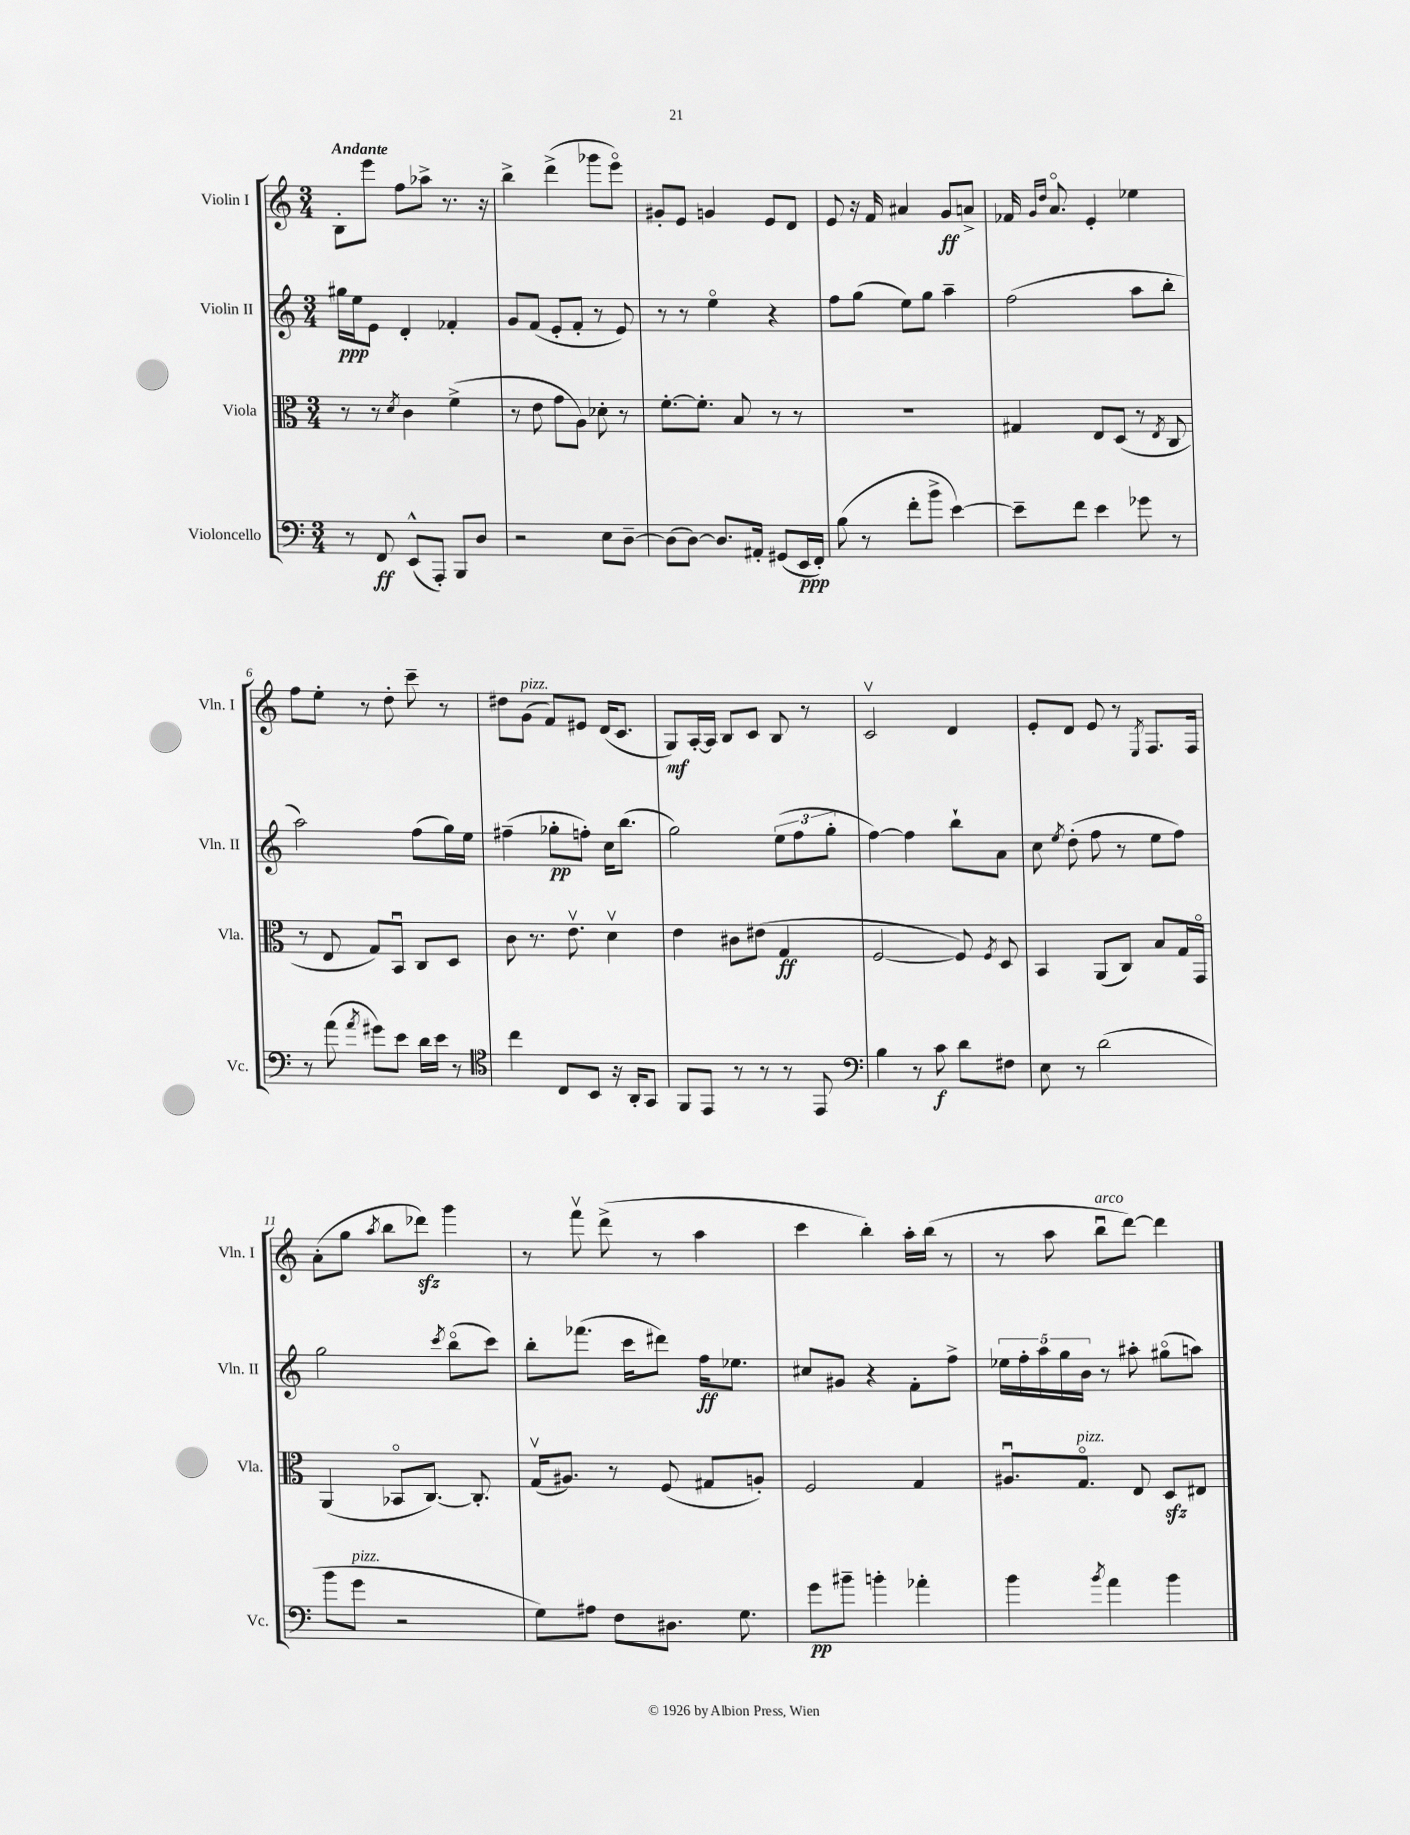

**kern	**dynam	**kern	**dynam	**kern	**dynam	**kern	**dynam
*part4	*part4	*part3	*part3	*part2	*part2	*part1	*part1
*staff4	*staff4	*staff3	*staff3	*staff2	*staff2	*staff1	*staff1
*I"Violoncello	*	*I"Viola	*	*I"Violin II	*	*I"Violin I	*
*I'Vc.	*	*I'Vla.	*	*I'Vln. II	*	*I'Vln. I	*
*clefF4	*	*clefC3	*	*clefG2	*	*clefG2	*
*k[]	*	*k[]	*	*k[]	*	*k[]	*
*M3/4	*	*M3/4	*	*M3/4	*	*M3/4	*
=1	=1	=1	=1	=1	=1	=1	=1
!	!	!	!	!	!	!LO:TX:a:B:t=Andante	!
8r	.	8r	.	16gg#X\LL	ppp	8B'\L	.
.	.	.	.	16ee\J	.	.	.
8FF/	ff	8r	.	8e\J	.	8eee\J	.
.	.	8qd/	.	.	.	.	.
(8EE^^/L	.	4c\	.	4d'/	.	8ff\L	.
8AAA'/J)	.	.	.	.	.	8aa-X^\J	.
8BBB/L	.	(4f^\	.	4f-X'/	.	8.r	.
8D/J	.	.	.	.	.	.	.
.	.	.	.	.	.	16r	.
=2	=2	=2	=2	=2	=2	=2	=2
2r	.	8r	.	8g/L	.	4bb^\	.
.	.	8e\	.	(8f/J	.	.	.
.	.	8g\L	.	8e'/L	.	(4ddd^\	.
.	.	8A\J)	.	8f'/J	.	.	.
8E\L	.	8d-X'\	.	8r	.	8ggg-X\L	.
[8D~\J	.	8r	.	8e/)	.	8eee\J)	.
=3	=3	=3	=3	=3	=3	=3	=3
(8D\L]	.	[8.f'\L	.	8r	.	8g#X'/L	.
[8D\J)	.	.	.	8r	.	8e/J	.
.	.	8.f'\J]	.	.	.	.	.
8.D/L]	.	.	.	4ee\	.	4gn/	.
.	.	8B/	.	.	.	.	.
16AA#X'/Jk	.	.	.	.	.	.	.
(8GG#X/L	.	8r	.	4r	.	8e/L	.
16EE/L	ppp	8r	.	.	.	8d/J	.
16FF'/JJ)	.	.	.	.	.	.	.
=4	=4	=4	=4	=4	=4	=4	=4
(8B\	.	2.r	.	8ff\L	.	8e/	.
8r	.	.	.	(8gg\J	.	16r	.
.	.	.	.	.	.	16f/	.
8f'\L	.	.	.	8ee\L)	.	4a#X/	.
8b^\J	.	.	.	8gg\J	.	.	.
[4e\)	.	.	.	4aa~\	.	8g/L	ff
.	.	.	.	.	.	8an^/J	.
=5	=5	=5	=5	=5	=5	=5	=5
8e~\L]	.	4G#X/	.	(2ff\	.	16f-X/	.
.	.	.	.	.	.	16qqg/LL	.
.	.	.	.	.	.	16qqdd/JJ	.
.	.	.	.	.	.	8.a/	.
8f\J	.	.	.	.	.	.	.
4e\	.	8E/L	.	.	.	4e'/	.
.	.	(8D/J	.	.	.	.	.
8g-X\	.	8r	.	8aa\L	.	4ee-X\	.
.	.	8qE/	.	.	.	.	.
8r	.	8C/	.	8bb'\J	.	.	.
!!LO:LB:g=z
=6	=6	=6	=6	=6	=6	=6	=6
8r	.	8r	.	2aa\)	.	8ff\L	.
(8a\	.	8E/	.	.	.	8ee'\J	.
8qa/	.	.	.	.	.	.	.
8g#X\L)	.	8G/L)	.	.	.	8r	.
8e\J	.	8BBu/J	.	.	.	8dd'\	.
16d\LL	.	8C/L	.	(8ff\L	.	8ccc~\	.
16e\JJ	.	.	.	.	.	.	.
8r	.	8D/J	.	16gg\L)	.	8r	.
.	.	.	.	16ee\JJ	.	.	.
=7	=7	=7	=7	=7	=7	=7	=7
*clefC4	*	*	*	*	*	*	*
4cc\	.	8c\	.	(4ff#X~\	.	8dd#X\L	.
!	!	!	!	!	!	!LO:TX:a:i:t=pizz.	!
.	.	8.r	.	.	.	(8g\J	.
8C/L	.	.	.	8gg-X'\L	pp	8f/L)	.
.	.	8.ev\	.	.	.	.	.
8BB/J	.	.	.	8ffn'\J)	.	8e#X/J	.
16r	.	4dv\	.	16cc\KL	.	(16d/KL	.
16AA'/KL	.	.	.	(8.bb\J	.	8.c/J	.
8GG/J	.	.	.	.	.	.	.
=8	=8	=8	=8	=8	=8	=8	=8
8FF/L	.	4e\	.	2gg\)	.	8G/L)	mf
8EE/J	.	.	.	.	.	[16A'/L	.
.	.	.	.	.	.	16A/JJ]	.
8r	.	8c#X\L	.	.	.	8B/L	.
8r	.	(8e#X\J	.	.	.	8c/J	.
8r	.	4G/	ff	(12ee\L	.	8B/	.
.	.	.	.	12ff\	.	.	.
8EE/	.	.	.	.	.	8r	.
.	.	.	.	12gg'\J	.	.	.
=9	=9	=9	=9	=9	=9	=9	=9
*clefF4	*	*	*	*	*	*	*
4B\	.	[2F/	.	[4ff\)	.	2cv/	.
8r	.	.	.	4ff\]	.	.	.
8c\	f	.	.	.	.	.	.
8d\L	.	8F/])	.	8bb`\L	.	4d/	.
.	.	8qF/	.	.	.	.	.
8F#X\J	.	8D/	.	8a\J	.	.	.
=10	=10	=10	=10	=10	=10	=10	=10
8E\	.	4BB/	.	8cc\	.	8e'/L	.
.	.	.	.	8qee/	.	.	.
8r	.	.	.	(8dd'\	.	8d/J	.
(2d\	.	(8AA/L	.	8ff\	.	8e/	.
.	.	8C/J)	.	8r	.	8r	.
.	.	.	.	.	.	8qE/	.
.	.	8B/L	.	8ee\L	.	8.F/L	.
.	.	16G/L	.	8ff\J)	.	.	.
.	.	16GG/JJ	.	.	.	16F/Jk	.
!!LO:LB:g=z
=11	=11	=11	=11	=11	=11	=11	=11
8b\L	.	(4AA/	.	2gg\	.	(8a'\L	.
!LO:TX:a:i:t=pizz.	!	!	!	!	!	!	!
8g\J	.	.	.	.	.	8gg\J	.
.	.	.	.	.	.	8qaa/	.
2r	.	8BB-X/L	.	.	.	8bb\L	.
.	.	[8.C/J)	.	.	.	8ddd-Xzz\J)	.
.	.	.	.	8qccc/	.	.	.
.	.	.	.	(8bb\L	.	4ggg\	.
.	.	8.C'/]	.	.	.	.	.
.	.	.	.	8ccc\J)	.	.	.
=12	=12	=12	=12	=12	=12	=12	=12
8G\L)	.	(16Gv/KL	.	8bb'\L	.	8r	.
.	.	8.A#X/J)	.	.	.	.	.
8A#X\J	.	.	.	(8.fff-X\J	.	8fffv\	.
8F\L	.	8r	.	.	.	(8ddd^\	.
.	.	.	.	16ccc\KL	.	.	.
8.D#X\J	.	(8F/	.	8ddd#X\J)	.	8r	.
.	.	8G#X/L	.	16ff\KL	ff	4aa\	.
8.G\	.	.	.	8.ee-X\J	.	.	.
.	.	8An'/J)	.	.	.	.	.
=13	=13	=13	=13	=13	=13	=13	=13
8g\L	pp	2F/	.	8cc#X/L	.	4ccc\	.
8b#X~\J	.	.	.	8g#X/J	.	.	.
4bn'\	.	.	.	4r	.	4bb'\)	.
4a-X'\	.	4G/	.	8f'\L	.	16aa'\LL	.
.	.	.	.	.	.	(16bb\JJ	.
.	.	.	.	8ff^\J	.	8r	.
=14	=14	=14	=14	=14	=14	=14	=14
4b\	.	8.A#Xu/L	.	20ee-X\LL	.	8r	.
.	.	.	.	20ff'\	.	.	.
.	.	.	.	20aa\	.	.	.
.	.	.	.	.	.	8aa\	.
.	.	.	.	20gg\	.	.	.
!	!	!LO:TX:a:i:t=pizz.	!	!	!	!	!
.	.	8.G/J	.	.	.	.	.
.	.	.	.	20b\JJ	.	.	.
8qb/	.	.	.	.	.	.	.
!	!	!	!	!	!	!LO:TX:a:i:t=arco	!
4a\	.	.	.	8r	.	8bbu\L	.
.	.	8E/	.	8aa#X'\	.	[8ddd\J)	.
4b\	.	8Dzz/L	.	(8gg#X\L	.	4ddd\]	.
.	.	8E#X/J	.	8aan\J)	.	.	.
==	==	==	==	==	==	==	==
*-	*-	*-	*-	*-	*-	*-	*-
